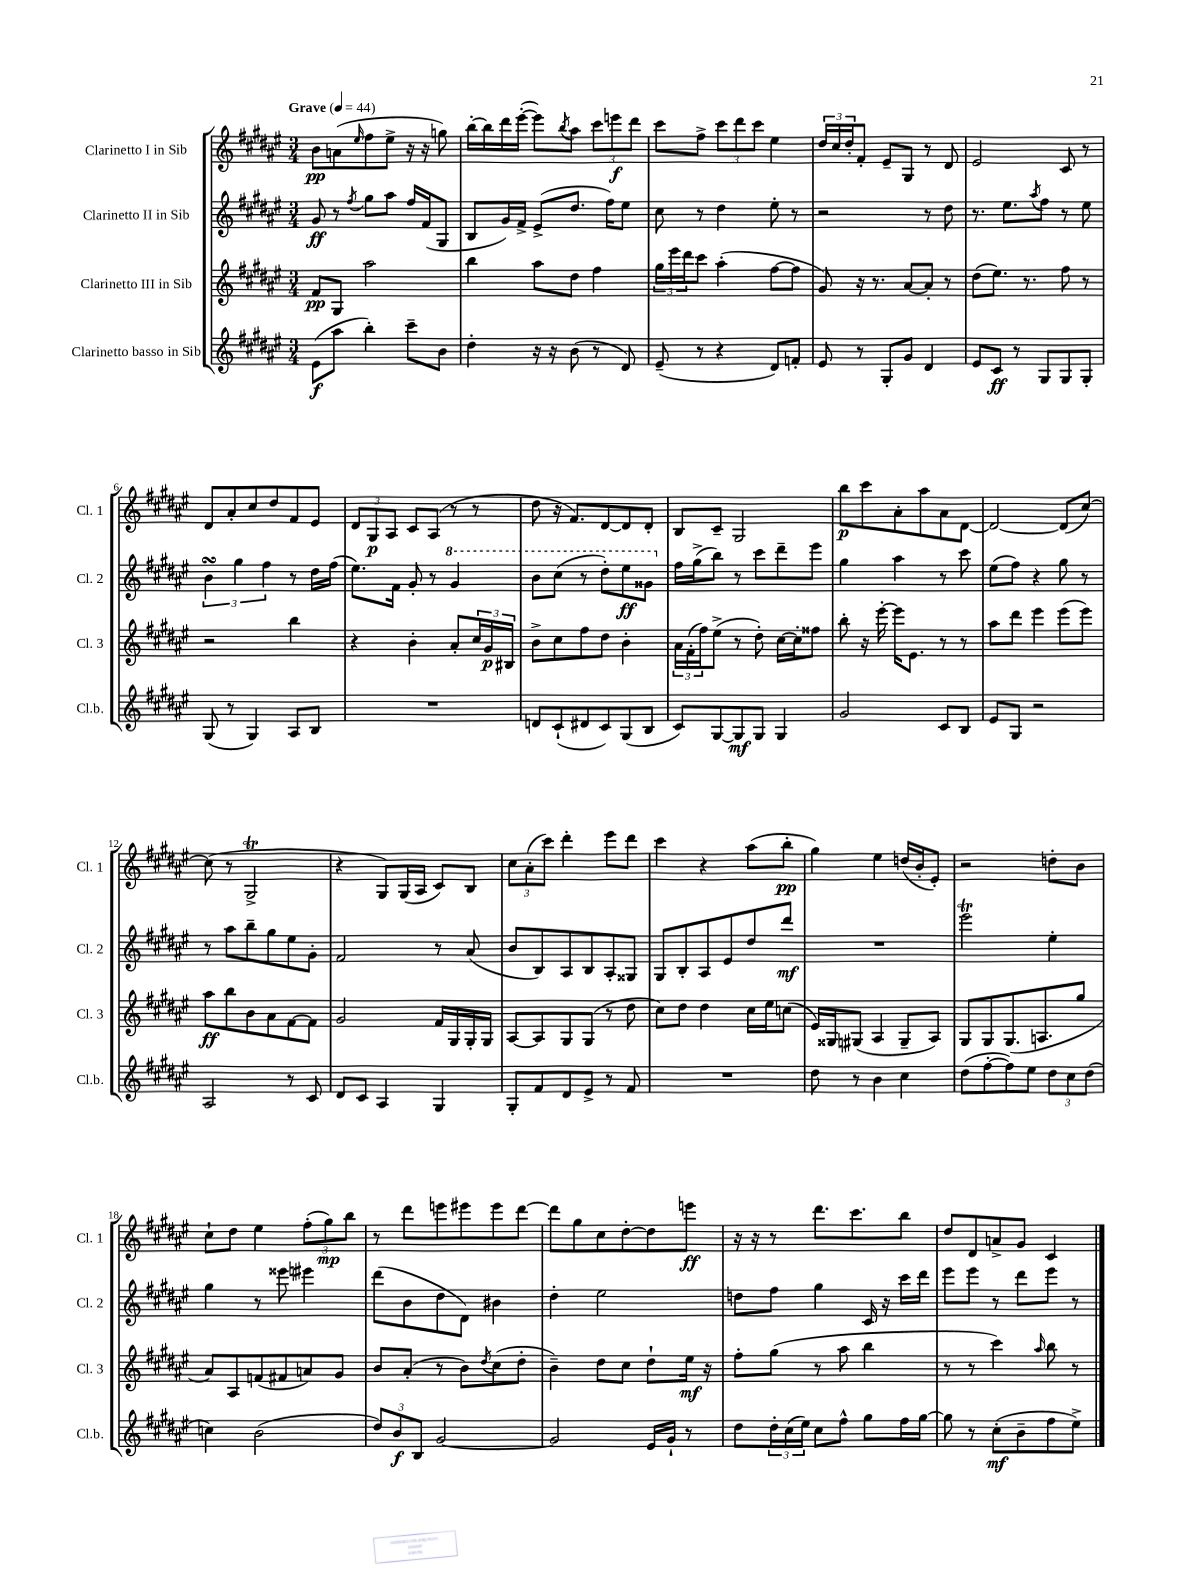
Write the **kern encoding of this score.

**kern	**kern	**kern	**kern
*staff4	*staff3	*staff2	*staff1
*clefG2	*clefG2	*clefG2	*clefG2
*k[f#c#g#d#a#e#]	*k[f#c#g#d#a#e#]	*k[f#c#g#d#a#e#]	*k[f#c#g#d#a#e#]
*M3/4	*M3/4	*M3/4	*M3/4
*MM44	*MM44	*MM44	*MM44
(8e#	8f#	8g#	8b
8aa#	8G#	8r	(8a
.	.	8qff#	16qqee#
4bb')	2aa#	8gg#	8ff#
.	.	8aa#	8ee#^
8ccc#~	.	16ff#	16r
.	.	(16f#	16r
8b	.	8G#	8gg)
=	=	=	=
4dd#'	4bb	8B	[16bb'
.	.	.	16bb]
.	.	16g#)	16ddd#
.	.	16f#^	([16eee#'
16r	8aa#	(8e#^	8eee#])
16r	.	.	.
.	.	.	8qbb
(8b	8dd#	8.dd#	8aa#
8r	4ff#	.	12ccc#
.	.	16ff#)	.
.	.	.	12eee
8d#)	.	8ee#	.
.	.	.	12ddd#
=	=	=	=
(8e#~	24gg#	8cc#	8ccc#
.	24eee#	.	.
.	24ddd#	.	.
8r	8ccc#	8r	8ff#^
4r	(4aa#'	4dd#	12ccc#
.	.	.	12ddd#
.	.	.	12ccc#
8d#)	[8ff#	8ee#'	4ee#
8f'	8ff#]	8r	.
=	=	=	=
8e#	8g#)	2r	24dd#
.	.	.	24cc#
.	.	.	24dd#'
8r	16r	.	8f#'
.	8.r	.	.
8G#'	.	.	8e#~
8g#	[8a#	.	8G#
4d#	8a#']	8r	8r
.	8r	8dd#	8d#
=	=	=	=
8e#	(8dd#	8.r	2e#
8c#	8.ee#)	.	.
.	.	8.ee#	.
8r	.	.	.
.	8.r	.	.
.	.	8qaa#	.
8G#	.	8ff#	.
8G#	8ff#	8r	8c#
8G#'	8r	8ee#	8r
=	=	=	=
(8G#	2r	6b	8d#
8r	.	.	8a#'
.	.	6gg#	.
4G#)	.	.	8cc#
.	.	6ff#	.
.	.	.	8dd#
8A#	4bb	8r	8f#
8B	.	16dd#	8e#
.	.	(16ff#	.
=	=	=	=
2.r	4r	8.ee#)	12d#
.	.	.	12G#
.	.	.	12A#
.	.	16f#	.
.	4b'	8g#'	8c#
.	.	8r	(8A#
.	8a#'	4gg#	8r
.	24cc#	.	8r
.	24g#	.	.
.	24B#	.	.
=	=	=	=
8d	8b^	8bb	8dd#
(8c#`	8cc#	(8ccc#	16r
.	.	.	8.f#)
8d#	8ff#	8r	.
8c#)	8dd#	8ddd#')	[8d#
(8G#	4b'	8eee#	8d#]
8B	.	8gg##	8d#'
=	=	=	=
8c#)	24a#	16ff#	8B
.	(24f#'	.	.
.	.	(16gg#^	.
.	24ff#)	.	.
[8G#	(8ee#^	8bb)	8c#~
8G#]	8r	8r	2G#
8G#	8dd#')	8ccc#	.
4G#	[16cc#	8ddd#~	.
.	16cc#']	.	.
.	8ff##	8eee#	.
=	=	=	=
2g#	8bb'	4gg#	8bb
.	16r	.	8ccc#
.	[16eee#'	.	.
.	16eee#]	4aa#	8a#'
.	8.e#	.	.
.	.	.	8aa#
8c#	8r	8r	8a#
8B	8r	8ccc#	[8d#
=	=	=	=
8e#	8aa#	(8ee#	2d#_
8G#	8ddd#	8ff#)	.
2r	4eee#	4r	.
.	(8eee#	8gg#	(8d#]
.	8eee#)	8r	[8cc#)
=	=	=	=
2A#	8aa#	8r	(8cc#]
.	8bb	8aa#	8r
.	8b	8bb~	2G#^
.	8a#	8gg#	.
8r	[8f#	8ee#	.
8c#	8f#]	8g#'	.
=	=	=	=
8d#	2g#	2f#	4r
8c#	.	.	.
4A#	.	.	8G#)
.	.	.	(16G#
.	.	.	16A#
4G#	16f#	8r	8c#)
.	16G#	.	.
.	16G#'	(8a#	8B
.	16G#	.	.
=	=	=	=
8G#'	[8A#	8b	12cc#
.	.	.	(12a#'
8f#	8A#]	8B)	.
.	.	.	12ccc#)
8d#	8G#	8A#	4ddd#'
8e#^	(8G#	8B	.
8r	8r	8A#'	8eee#
8f#	8dd#	8G##	8ddd#
=	=	=	=
2.r	8cc#)	8G#	4ccc#
.	8dd#	8B'	.
.	4dd#	8A#	4r
.	.	8e#	.
.	16cc#	8dd#	(8aa#
.	16ee#	.	.
.	(8cc	8ddd#	8bb'
=	=	=	=
8dd#	16e#)	2.r	4gg#)
.	16G##	.	.
8r	(8G#	.	.
4b	4A#	.	4ee#
4cc#	8G#~	.	(16dd
.	.	.	16b'
.	8A#)	.	8e#')
=	=	=	=
(8dd#	8G#	2eee#	2r
[8ff#'	8G#	.	.
8ff#])	(8.G#	.	.
8ee#	.	.	.
.	8.A	.	.
12dd#	.	4ee#'	8dd'
12cc#	.	.	.
.	8gg#	.	8b
(12dd#	.	.	.
=	=	=	=
4cc)	8a#)	4gg#	8cc#`
.	8A#	.	8dd#
(2b	(8f	8r	4ee#
.	8f#	8eee##	.
.	8a)	4eee#	(12ff#'
.	.	.	12gg#)
.	8g#	.	.
.	.	.	12bb
=	=	=	=
12dd#)	8b	(8ddd#	8r
12b	.	.	.
.	(8a#'	8b	8ddd#
12B	.	.	.
[2g#	8r	8dd#	8eee
.	8b)	8d#)	8eee#
.	8qdd#	.	.
.	(8cc#	4b#	8eee#
.	8dd#'	.	[8ddd#
=	=	=	=
2g#]	4b~)	4dd#'	8ddd#]
.	.	.	8gg#
.	8dd#	2ee#	8cc#
.	8cc#	.	[8dd#'
16e#	8dd#`	.	8dd#]
16g#`	.	.	.
8r	16ee#	.	8eee
.	16r	.	.
=	=	=	=
8dd#	8ff#'	8dd	16r
.	.	.	16r
24dd#'	(8gg#	8ff#	8r
(24cc#	.	.	.
24ee#)	.	.	.
8cc#	8r	4gg#	8.ddd#
8ff#^^	8aa#	.	.
.	.	.	8.ccc#
8gg#	4bb	16c#	.
.	.	16r	.
16ff#	.	16ccc#	8bb
[16gg#	.	16ddd#	.
=	=	=	=
8gg#]	8r	8eee#	8dd#
8r	8r	8eee#	8d#
(8cc#'	4ccc#)	8r	8a^
8b~	.	8ddd#	8g#
.	16qqaa#	.	.
8ff#	8bb	8eee#	4c#
8ee#^)	8r	8r	.
==	==	==	==
*-	*-	*-	*-
